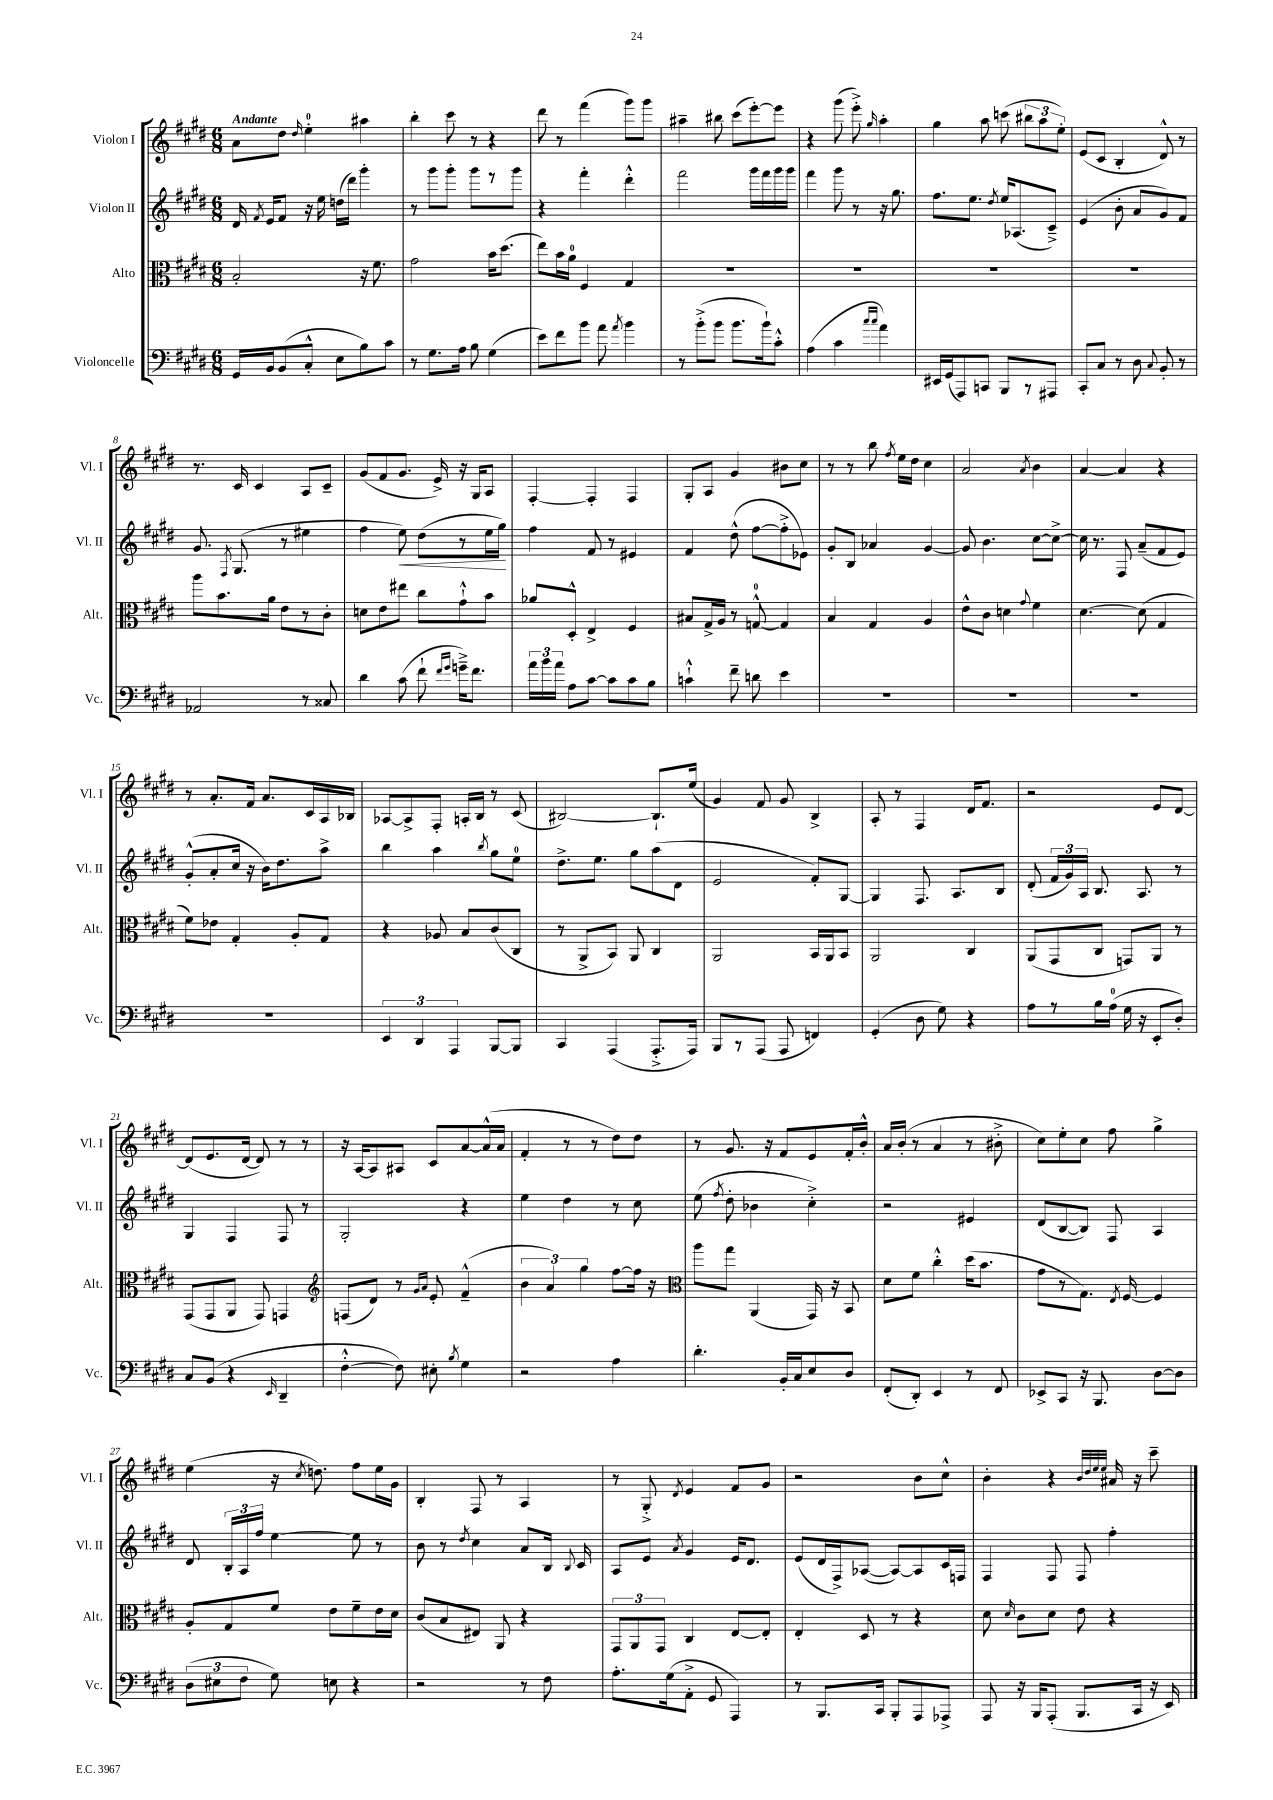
<<
\new StaffGroup <<
\new Staff = "s0" \with { instrumentName = "Violon I" shortInstrumentName = "Vl. I" } {
    \clef treble \key e \major \numericTimeSignature \time 6/8 \tempo "Andante"
    \autoBeamOff a'8[ dis''8] \grace { dis''16 } e''4-0-. ais''4 |
    b''4-. cis'''8 r8 r4 |
    dis'''8 r8 fis'''4( gis'''8[) gis'''8] |
    ais''4-- bis''8 cis'''8[( e'''8~-.) e'''8] |
    r4 gis'''8( e'''8-.->) \grace { gis''16 } a''4-. |
    gis''4 a''8 c'''8( \tuplet 3/2 { bis''8[ a''8 e''8]-.) } |
    e'8[( cis'8] b4-. dis'8-^) r8 |
    r8. cis'16 cis'4 a8[ cis'8]-- |
    gis'8[( fis'8 gis'8.] e'16->) r16 gis16[ a8] |
    fis4~-. fis4-. fis4 |
    gis8[-. a8] gis'4 bis'8[ cis''8] |
    r8 r8 b''8 \acciaccatura { fis''8 } e''16[ dis''16] cis''4 |
    a'2 \acciaccatura { a'8 } b'4 |
    a'4~ a'4 r4 |
    r8 a'8.[-. fis'16] a'8.[ cis'16 a16 bes16] |
    aes8[~ aes8-> fis8]-. a16[-. b16] r8 cis'8( |
    bis2~) bis8.[-! e''16]( |
    gis'4) fis'8 gis'8 b4-> |
    a8-. r8 fis4 dis'16[ fis'8.] |
    r2 e'8[ dis'8]~ |
    dis'8[( e'8. dis'16]~ dis'8) r8 r8 |
    r16 a16[~ a8 ais8] cis'8[ a'8~ a'16-^( a'16] |
    fis'4-. r8 r8 dis''8[) dis''8] |
    r8 gis'8. r16 fis'8[ e'8 fis'16-. b'16]-.-^ |
    a'16[ b'16]-.( r8 a'4 r8 bis'8-.-> |
    cis''8[) e''8-. cis''8] fis''8 gis''4-> |
    e''4( r16 \acciaccatura { cis''8 } d''8.) fis''8[ e''16 gis'16] |
    b4-. fis8 r8 a4 |
    r8 gis8-.-> \acciaccatura { dis'8 } e'4 fis'8[ gis'8] |
    r2 b'8[ cis''8]-^ |
    b'4-. r4 \grace { b'32[ dis''32 e''32 e''32] } ais'16 r16 cis'''8-- \bar "|." |
}
\new Staff = "s1" \with { instrumentName = "Violon II" shortInstrumentName = "Vl. II" } {
    \clef treble \key e \major \numericTimeSignature \time 6/8
    \autoBeamOff dis'16 \acciaccatura { fis'8 } e'16[ fis'8] r16 e''16 d''16[( dis'''16]) gis'''4-. |
    r8 gis'''8[ gis'''8]-. gis'''8[ r8 gis'''8] |
    r4 fis'''4-. dis'''4-.-^ |
    fis'''2 gis'''16[ fis'''16 gis'''16 gis'''16] |
    fis'''4 gis'''8 r8 r16 gis''8. |
    fis''8.[ e''8.] \acciaccatura { dis''8 } e''16[ aes8.( cis'8]--->) |
    e'4( b'8-. a'8[ gis'8) fis'8] |
    gis'8. \acciaccatura { fis8 } gis8.( r8 eis''4 |
    fis''4 e''8\<) dis''8[( r8 e''16 gis''16]\!) |
    fis''4 fis'8 r8 eis'4 |
    fis'4 dis''8-^( fis''8[~ fis''8-.-> ees'8]) |
    gis'8[-. b8] aes'4 gis'4~ |
    gis'8 b'4. cis''8[~ cis''8]~-> |
    cis''16 r8. fis8 a'8[--( fis'8 e'8]) |
    gis'8[-.-^( a'8-. cis''16] r16 b'16[) dis''8. a''8]-> |
    b''4 a''4 \acciaccatura { b''8 } gis''8[ e''8]-0 |
    dis''8.[-> e''8.] gis''8[ a''8( dis'8] |
    e'2 fis'8[-.) gis8]~ |
    gis4 fis8. a8.[ b8] |
    dis'8-.( \tuplet 3/2 { fis'16[ gis'16) a16] } b8. a8. r8 |
    gis4 fis4 fis8 r8 |
    gis2-. r4 |
    e''4 dis''4 r8 cis''8 |
    e''8( \acciaccatura { fis''8 } dis''8-. bes'4 cis''4-.->) |
    r2 eis'4 |
    dis'8[( b8~ b8]) fis8 a4 |
    dis'8 \tuplet 3/2 { b16[-. a16 fis''16] } e''4~ e''8 r8 |
    b'8 r8 \acciaccatura { dis''8 } cis''4 a'8[ b16] \appoggiatura { b8 } cis'16 |
    a8[ e'8] \acciaccatura { a'8 } gis'4 e'16[ dis'8.] |
    e'8[( dis'16 fis16->) aes8]~( aes8[~) aes8 cis'16 f16] |
    fis4 fis8 fis8 fis''4-. \bar "|." |
}
\new Staff = "s2" \with { instrumentName = "Alto" shortInstrumentName = "Alt." } {
    \clef alto \key e \major \numericTimeSignature \time 6/8
    \autoBeamOff b2-. r16 fis'8. |
    gis'2 b'16[ dis''8.]( |
    e''8[) b'16 a'16]-0 fis4 gis4 |
    R2. |
    R2. |
    R2. |
    R2. |
    a''8[ b'8. a'16] e'8[ r8 cis'8]-. |
    d'8[ e'8 eis''8] cis''8[ gis'8-!-^ b'8] |
    aes'8[ dis8]-.-^ e4-> fis4 |
    bis8[ gis16-> a16] r8 g8-0~-^ g4 |
    b4 gis4 a4 |
    e'8[-^ cis'8] d'4 \appoggiatura { gis'8 } fis'4 |
    dis'4.~ dis'8( gis4 |
    fis'8[) ees'8] gis4-. a8[-. gis8] |
    r4 aes8 b8[ cis'8( cis8] |
    r8 a,8[-> b,8]) a,8 cis4 |
    a,2 b,16[ a,16 b,8] |
    a,2 cis4 |
    a,8[( gis,8 cis8] g,8[) a,8] r8 |
    gis,8[( gis,8 a,8] gis,8) g,4 |
    \clef treble f8[( dis'8]) r8 \grace { gis'16[ a'16] } e'8-. fis'4---^( |
    \tuplet 3/2 { b'4 a'4) gis''4 } fis''8[~ fis''16] r16 |
    \clef alto a''8[ gis''8] a,4( gis,16) r16 b,8 |
    dis'8[ fis'8] cis''4-.-^ dis''16[( b'8.] |
    gis'8[ r8 gis8.]) \acciaccatura { e8 } fis16~ fis4 |
    a8[-. gis8 fis'8] e'8[ fis'8-- e'16 dis'16] |
    cis'8[( b8 eis8]) a,8 r4 |
    \tuplet 3/2 { gis,8[ a,8 gis,8] } cis4 e8[~ e8]-. |
    e4-. dis8 r8 r4 |
    dis'8 \grace { dis'16 } cis'8[ dis'8] e'8 r4 \bar "|." |
}
\new Staff = "s3" \with { instrumentName = "Violoncelle" shortInstrumentName = "Vc." } {
    \clef bass \key e \major \numericTimeSignature \time 6/8
    \autoBeamOff gis,16[ b,16 b,8( cis8]-.-^ e8[ b8) cis'8] |
    r8 gis8.[ a16] b8 gis4( |
    e'8[) fis'8 b'8] a'8 \acciaccatura { a'8 } b'4 |
    r8 b'8[-.->( b'8] b'8.[ b'16-!) cis'8]-.-^ |
    a4( cis'4 \grace { cis''16[ cis''16] } a'4) |
    eis,16[ gis,16( a,,8) c,8] b,,8[ r8 ais,,8] |
    cis,8[-. cis8] r8 dis8 \appoggiatura { cis8 } b,8-. r8 |
    aes,2 r8 cisis8 |
    dis'4 cis'8( fis'8-! \grace { fis'16[ gis'16] } g'16[--->) fis'8.] |
    \tuplet 3/2 { a'16[ b'16 a'16] } a8[ cis'8]~ cis'8[ cis'8 b8] |
    c'4-!-^ fis'8-- d'8 e'4 |
    R2. |
    R2. |
    R2. |
    R2. |
    \tuplet 3/2 { e,4 dis,4 a,,4 } b,,8[~ b,,8] |
    cis,4 a,,4( a,,8.[-.-> a,,16]) |
    b,,8[ r8 a,,8]( a,,8 f,4) |
    gis,4-.( dis8 gis8) r4 |
    a8[ r8 b16 a16]-0( gis16 r16 e,8[-. dis8]-.) |
    cis8[ b,8]( r4 \grace { e,16 } dis,4-- |
    fis4~-.-^ fis8) eis8-. \acciaccatura { b8 } gis4 |
    r2 a4 |
    dis'4.-. b,16[-. cis16 e8 dis8] |
    fis,8[-.( dis,8]-.) e,4 r8 fis,8 |
    ees,8[-> cis,8] r16 b,,8. dis8[~ dis8] |
    \tuplet 3/2 { dis8[( eis8 fis8] } gis8) e8 r4 |
    r2 r8 fis8 |
    a8.[-. gis16( a,8]-.-> gis,8 a,,4) |
    r8 b,,8.[ cis,16] b,,8[-. a,,8 aes,,8]-> |
    a,,8 r16 b,,16[ a,,8]-.( b,,8.[ cis,16] r16 e,16) \bar "|." |
}
>>
>>
